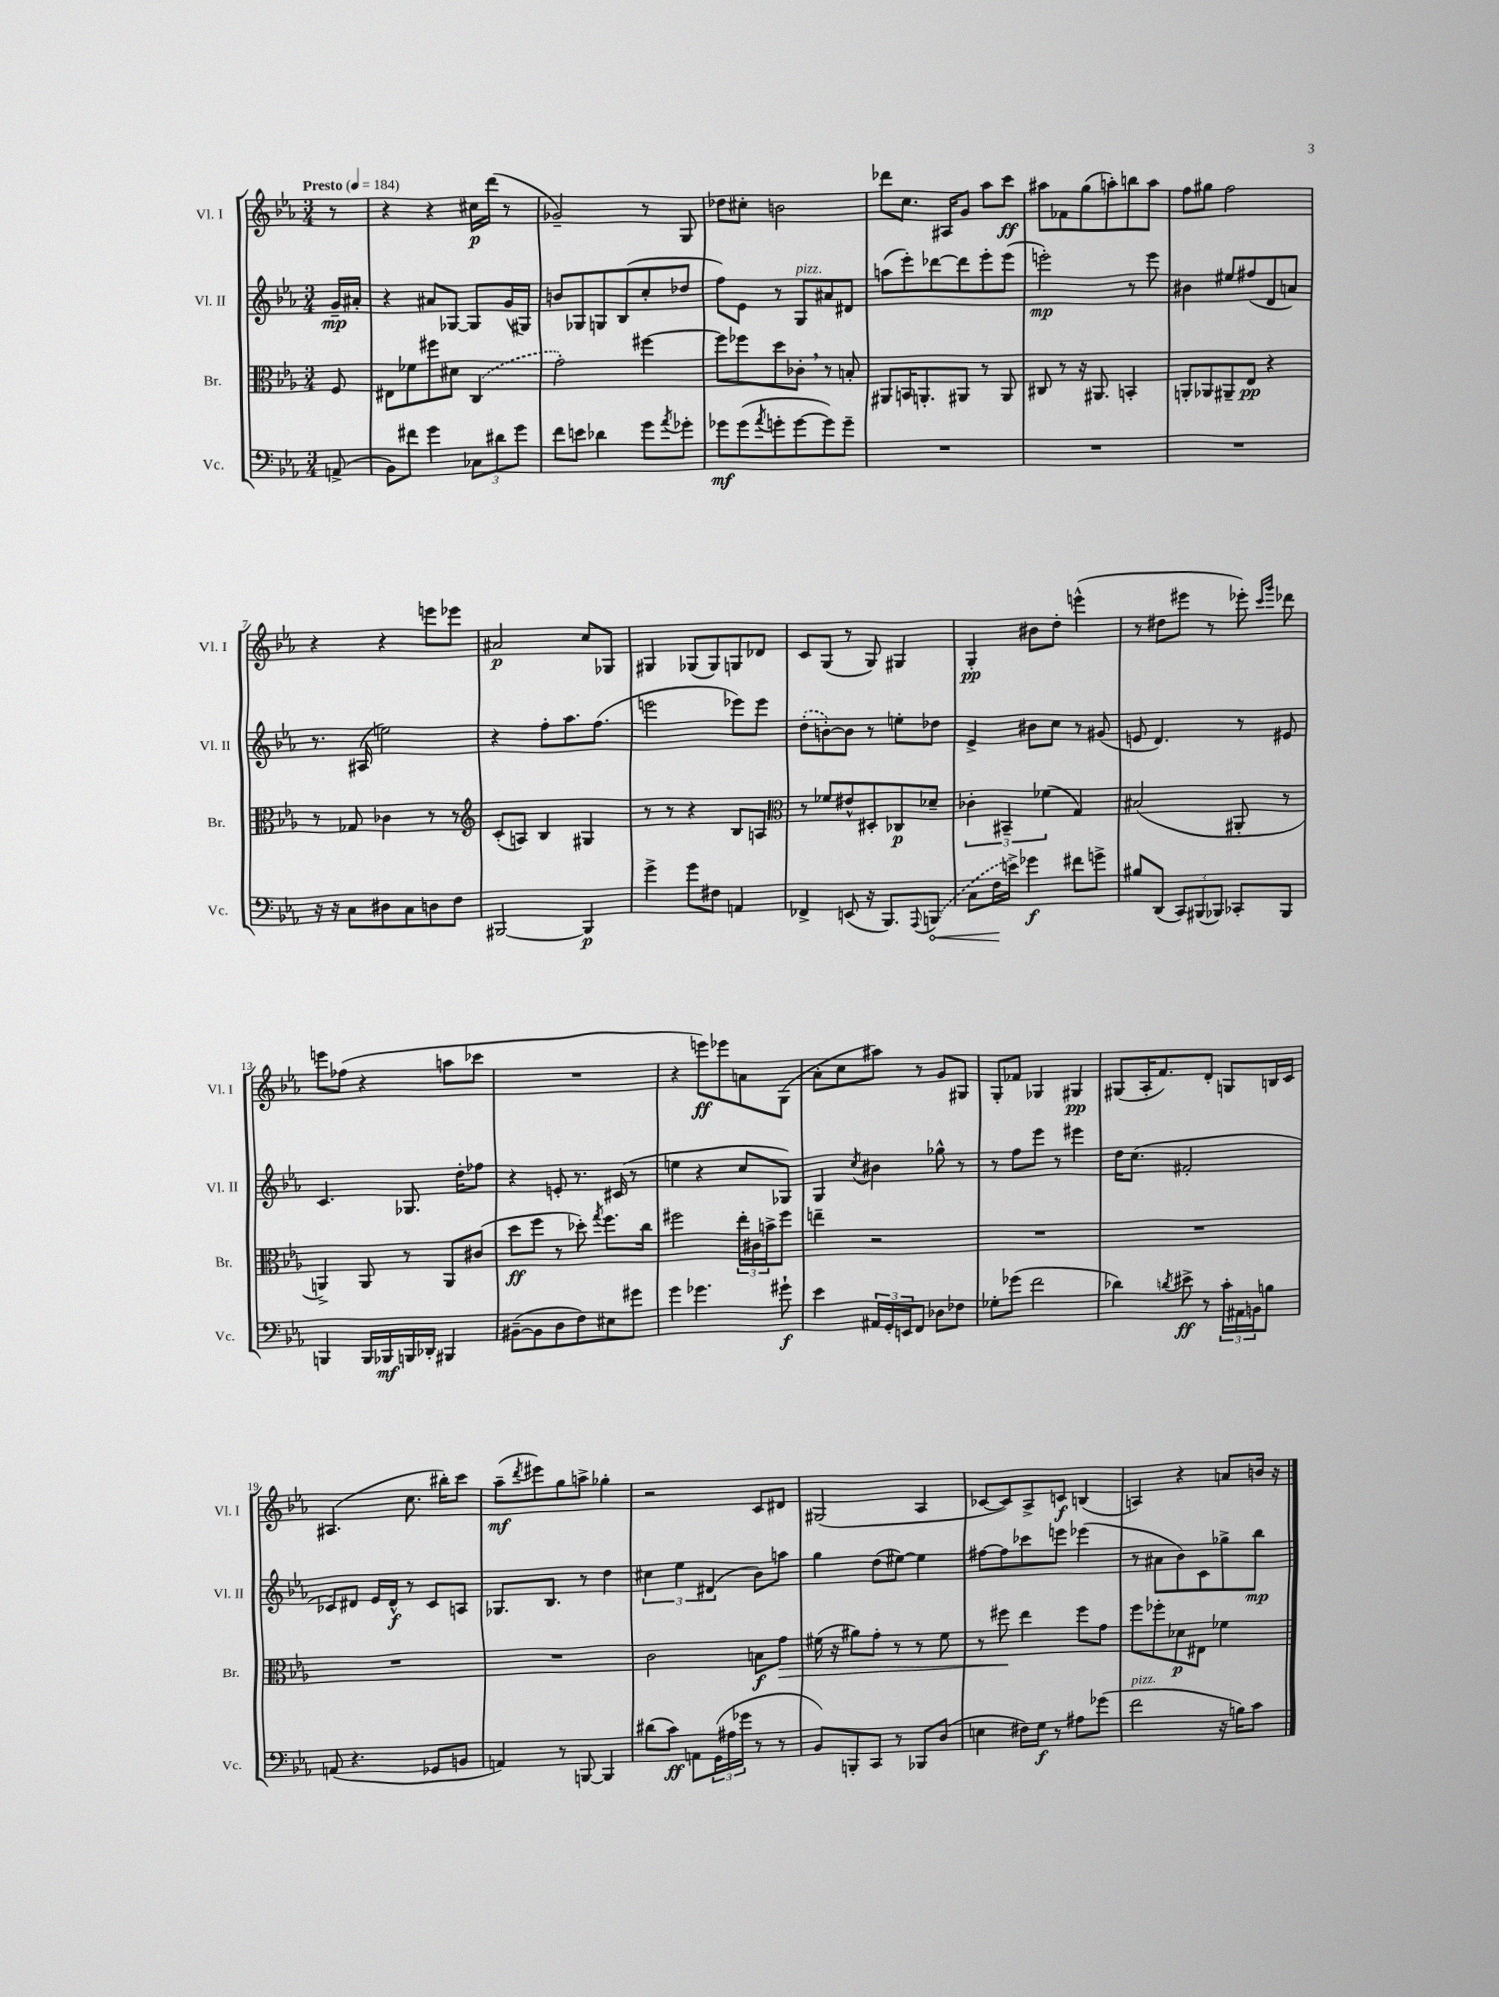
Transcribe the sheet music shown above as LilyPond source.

<<
\new StaffGroup <<
\new Staff = "s0" \with { instrumentName = "Vl. I" shortInstrumentName = "Vl. I" } {
    \clef treble \key ees \major \numericTimeSignature \time 3/4 \partial 8 \tempo "Presto" 4 = 184
    r8 |
    r4 r4 cis''16\p d'''16( r8 |
    ges'2--) r8 g8 |
    des''8 cis''8-. b'2 |
    des'''8 c''8. ais16 g'8 aes''8 c'''8\ff |
    ais''8 fes'8 g''8( a''8-.) b''8 a''8 |
    f''8 gis''8 f''2 |
    r4 r4 e'''8 ees'''8 |
    ais'2\p c''8 ges8 |
    gis4 ges8( ges8) g8 des'8 |
    c'8 g8( r8 g8) gis4 |
    g4-.\pp bis'8 d''8-. e'''4-^( |
    r8 dis''8 eis'''8 r8 ees'''8-.) \grace { c'''16 g'''16 } des'''8 |
    e'''8 fes''8( r4 a''8 ces'''8 |
    R2. |
    r4 e'''8\ff) ees'''8 a'8 g8( |
    aes'8-. c''8 ais''8) r8 g'8 gis8 |
    g8-. fes'8 ges4 gis4\pp |
    gis8( aes16-. f'8.) d'8-. g8 b16 c'16 |
    ais4.( c''8. bis''16-.) c'''8 |
    aes''8--\mf( \acciaccatura { d'''8 } eis'''8) g''8 a''8-> ges''4-. |
    r2 c'8 dis'8 |
    gis2( aes4 |
    ces'8~ ces'8) aes8-> c'8\f b4( |
    a4) r4 a'8 b'16 r16 \bar "|." |
}
\new Staff = "s1" \with { instrumentName = "Vl. II" shortInstrumentName = "Vl. II" } {
    \clef treble \key ees \major \numericTimeSignature \time 3/4 \partial 8
    g'16--\mp ais'16-. |
    r4 ais'8 ges8~ ges8 g'16( gis16) |
    b'8 ges8 g8 bes8( c''8-. des''8 |
    f''8) ees'8 r8 g8^\markup { \italic "pizz." } ais'8 dis'8 |
    a''8( ees'''8-.) des'''8~ des'''8 ees'''8-. ees'''8( |
    e'''2-.\mp) r8 e'''8 |
    bis'4 eis''8 fis''8( d'8 a'8) |
    r8. ais16( e''2) |
    r4 f''8-. aes''8. f''8.( |
    e'''2 ees'''8) ees'''8 |
    \once \slurDashed d''8-.( b'8~-.) b'8 r8 e''8-. des''8 |
    ees'4-> bis'8 c''8 r8 gis'8( |
    e'8 d'4.) r8 eis'8 |
    c'4. ges8. d''16-. fes''8 |
    r4 e'8-. r8. cis'16( r8 |
    e''4 r4 c''8 ges8) |
    g4 \acciaccatura { c''8 } bis'4 ges''8-^ r8 |
    r8 f''8 ees'''8 r8 eis'''4 |
    d''16 c''8.( fis'2-. |
    ces'8) dis'8 ees'16 dis'16-^\f r8 ces'8 a8 |
    ges8. bes8. r8 d''4 |
    \tuplet 3/2 { cis''4 ees''4 dis'4( } bes'8) a''8 |
    g''4 d''8( eis''8~) eis''4 |
    fis''8~ fis''8 ces'''8 e'''8 ees'''4( |
    r8 ais'8 bes'8) c'8 ges''8-> bes''8\mp \bar "|." |
}
\new Staff = "s2" \with { instrumentName = "Br." shortInstrumentName = "Br." } {
    \clef alto \key ees \major \numericTimeSignature \time 3/4 \partial 8
    f8 |
    eis8 fes'8 fis''8 dis'8 \once \slurDashed c4( |
    g'2-.) fis''4~ |
    fis''8 fes''8 d''8 ces'8-. \breathe r8 b8-. |
    ais,8 b,16 a,8.-. ais,8 r8 ais,8 |
    cis8 r8 r16 ais,8. b,4-. |
    a,8-. aes,8 ais,8-- ees8\pp r4 |
    r8 ges8 ces'4 r8 r8 |
    \clef treble c'8-.( a8) bes4 gis4 |
    r8 r8 r4 bes8 a8 |
    \clef alto r8 fes'8 eis'8-^ dis8-. ces8\p des'8-- |
    \tuplet 3/2 { ces'4-. bis,4-- fes'4( } g4) |
    bis2( ais,8-. r8 |
    a,4->) a,8 r8 a,8 cis'8( |
    d''8\ff f''8 r8 des''8-.) \acciaccatura { g''8 } f''8. c''16 |
    fis''2 \tuplet 3/2 { ees''16-. cis'16 b'16-> } fis''8 |
    e''4-- r2 |
    R2. |
    R2. |
    R2. |
    R2. |
    c'2 b8\f g'8\> |
    fis'16( r16 ais'8) g'8-. r8 r8 fis'8 |
    r8 fis''8\! ees''4 fis''8 g'8 |
    f''8 fes''8-. des'8\p eis8 fes'4 \bar "|." |
}
\new Staff = "s3" \with { instrumentName = "Vc." shortInstrumentName = "Vc." } {
    \clef bass \key ees \major \numericTimeSignature \time 3/4 \partial 8
    a,8->( |
    bes,8) fis'8 g'4 \tuplet 3/2 { ces8 dis'8 g'8 } |
    f'8 e'8 des'4 g'8 \acciaccatura { aes'8 } ges'8-. |
    ges'8\mf ges'8( \acciaccatura { aes'8 } g'8-. g'8~ g'8) g'8-- |
    R2. |
    R2. |
    R2. |
    r16 r16 c8 dis8 c8 d8 f8 |
    bis,,2~ bis,,4\p |
    g'4-> g'8 fis8 a,4 |
    fes,4-> e,8( r16 bes,,8.) \appoggiatura { aes,,8 } \once \override Hairpin.circled-tip = ##t \once \slurDashed b,,8\<( |
    c8 f16\! e'16->) ges'4\f fis'8 g'8-> |
    bis8 d,8( \tuplet 3/2 { c,8) bis,,8( bes,,8) } ces,8-. bes,,8 |
    b,,4 b,,16 bes,,16\mf b,,16 des,16-. bis,,4 |
    bis,8~--( bis,8 d8 f8) eis8 gis'8 |
    g'4 ges'4. gis'8-!\f |
    ees'4 \tuplet 3/2 { ais,16 g,16-. e,16 } f,8 des8 fes8 |
    ges8-. ges'8( f'2 |
    des'4) \acciaccatura { d'8 } eis'8->\ff r8 \tuplet 3/2 { c'16-. ais,16 b,16 } b8 |
    a,8( r4. ges,8 b,8 |
    a,4) r8 b,,8~ b,,4 |
    dis'8( c'8\ff) a,8 \tuplet 3/2 { g,16( ais16 ges'16 } r8 r8 |
    bes,8) b,,8-. c,8 r8 bes,,8 d8( |
    e4 fis16) g16\f r8 ais8 ges'8( |
    f'2^\markup { \italic "pizz." } r16 b16) c'8 \bar "|." |
}
>>
>>
